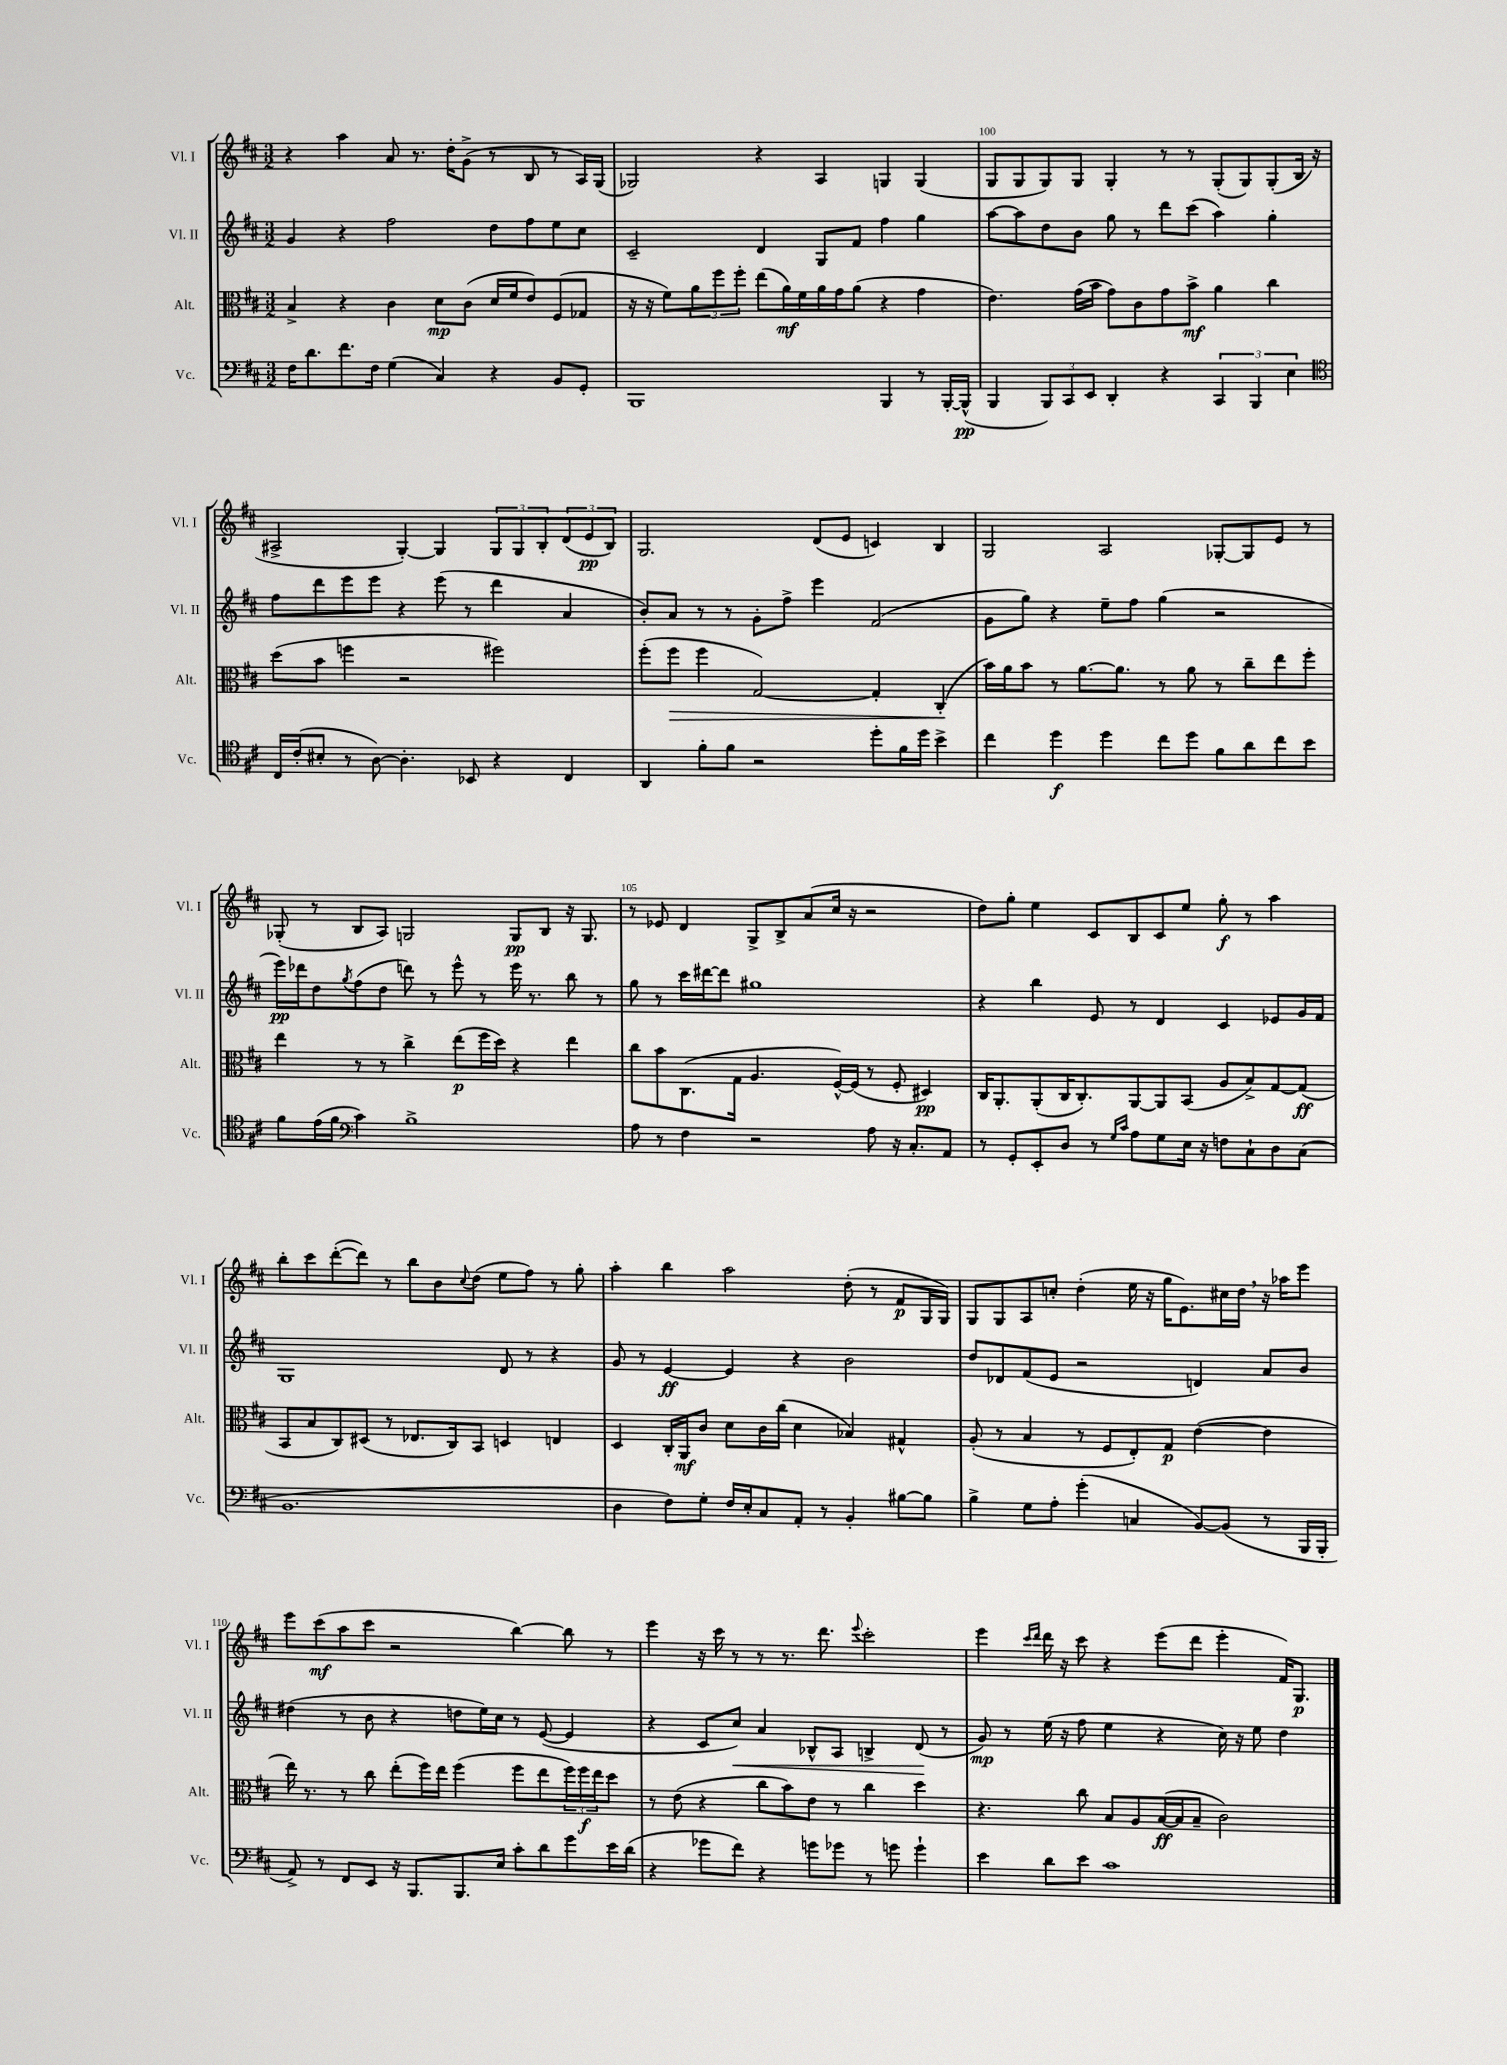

**kern	**dynam	**kern	**dynam	**kern	**dynam	**kern	**dynam
*part4	*part4	*part3	*part3	*part2	*part2	*part1	*part1
*staff4	*staff4	*staff3	*staff3	*staff2	*staff2	*staff1	*staff1
*I"Vc.	*	*I"Alt.	*	*I"Vl. II	*	*I"Vl. I	*
*I'Vc.	*	*I'Alt.	*	*I'Vl. II	*	*I'Vl. I	*
*clefF4	*	*clefC3	*	*clefG2	*	*clefG2	*
*k[f#c#]	*	*k[f#c#]	*	*k[f#c#]	*	*k[f#c#]	*
*M3/2	*	*M3/2	*	*M3/2	*	*M3/2	*
=98	=98	=98	=98	=98	=98	=98	=98
16F#\KL	.	4B^/	.	4g/	.	4r	.
8.d\	.	.	.	.	.	.	.
8.f#\	.	4r	.	4r	.	4aa\	.
16F#\Jk	.	.	.	.	.	.	.
(4G\	.	4c#\	.	2ff#\	.	8a/	.
.	.	.	.	.	.	8.r	.
4C#/)	.	8d\L	mp	.	.	.	.
.	.	.	.	.	.	16dd'\KL	.
.	.	(8c#\J	.	.	.	(8g^\J	.
4r	.	16d/LL	.	8dd\L	.	8r	.
.	.	16f#/J	.	.	.	.	.
.	.	8e/)	.	8ff#\	.	8B/	.
8BB/L	.	(8F#/	.	8ee\	.	8r	.
8GG'/J	.	8G-X/J	.	8cc#\J	.	16A/LL)	.
.	.	.	.	.	.	(16G/JJ	.
=99	=99	=99	=99	=99	=99	=99	=99
1BBB	.	16r	.	2c#~/	.	2G-X/)	.
.	.	16r	.	.	.	.	.
.	.	8f#\L)	.	.	.	.	.
.	.	12a\	.	.	.	.	.
.	.	12ff#\	.	.	.	.	.
.	.	12ff#'\J	.	.	.	.	.
.	.	(8ee\L	.	4d/	.	4r	.
.	.	16a\L)	mf	.	.	.	.
.	.	16f#\	.	.	.	.	.
.	.	16a\	.	8G/L	.	4A/	.
.	.	16g\J	.	.	.	.	.
.	.	(8a\J	.	8f#/J	.	.	.
4BBB/	.	4r	.	4ff#\	.	4Gn/	.
8r	.	4g\	.	4gg\	.	(4G/	.
[16BBB'/LL	.	.	.	.	.	.	.
(16BBB^^/JJ]	pp	.	.	.	.	.	.
=100	=100	=100	=100	=100	=100	=100	=100
4BBB/	.	4.e\)	.	[8aa\L	.	8G/L	.
.	.	.	.	8aa\]	.	8G/	.
12BBB/L)	.	.	.	8dd\	.	8G/)	.
12CC#/	.	.	.	.	.	.	.
.	.	(16g\LL	.	8b\J	.	8G/J	.
12EE/J	.	.	.	.	.	.	.
.	.	16b\JJ	.	.	.	.	.
4DD'/	.	8g\L)	.	8gg\	.	4G'/	.
.	.	8c#\	.	8r	.	.	.
4r	.	8g\	.	8ddd\L	.	8r	.
.	.	8b^\J	mf	(8ccc#\J	.	8r	.
6CC#/	.	4a\	.	4aa\)	.	(8G'/L	.
.	.	.	.	.	.	8G/)	.
6BBB/	.	.	.	.	.	.	.
.	.	4cc#\	.	4gg'\	.	(8G'/	.
6E\	.	.	.	.	.	.	.
.	.	.	.	.	.	16B/Jk	.
.	.	.	.	.	.	16r	.
!!LO:LB:g=z
=101	=101	=101	=101	=101	=101	=101	=101
*clefC4	*	*	*	*	*	*	*
16C#/LL	.	(8dd\L	.	8ff#\L	.	2A#X^/	.
(16c#'/J	.	.	.	.	.	.	.
8B#X'/J	.	8b\J	.	8ddd\	.	.	.
8r	.	4ffn\	.	8eee\	.	.	.
[8A\)	.	.	.	8eee\J	.	.	.
4.A'\]	.	2r	.	4r	.	[4G'/)	.
.	.	.	.	(8eee\	.	4G/]	.
8BB-X/	.	.	.	8r	.	.	.
4r	.	2ff#X\)	.	4ddd\	.	12G/L	.
.	.	.	.	.	.	12G/	.
.	.	.	.	.	.	12B'/	.
4C#/	.	.	.	4a/	.	(12d/	.
.	.	.	.	.	.	12e/	pp
.	.	.	.	.	.	12B/J)	.
=102	=102	=102	=102	=102	=102	=102	=102
4AA/	.	(8ff#'\L	.	8b'/L)	.	2.G/	.
!	!	!	!LO:HP:b	!	!	!	!
.	.	8ff#\J	>	8a/J	.	.	.
8f#'\L	.	4ff#\	.	8r	.	.	.
8f#\J	.	.	.	8r	.	.	.
2r	.	[2G/)	.	8g'\L	.	.	.
.	.	.	.	8ff#^\J	.	.	.
.	.	.	.	4eee\	.	(8d/L	.
.	.	.	.	.	.	8e/J	.
8dd'\L	.	4G'/]	.	(2f#/	.	4cn/)	.
16f#\L	.	.	.	.	.	.	.
16dd\JJ	.	.	.	.	.	.	.
4b^\	.	(4C#'/	.	.	.	4B/	.
.	.	.	]	.	.	.	.
=103	=103	=103	=103	=103	=103	=103	=103
4cc#\	.	16b\LL)	.	8g\L	.	2G/	.
.	.	16a\J	.	.	.	.	.
.	.	8b\J	.	8gg\J)	.	.	.
4dd\	f	8r	.	4r	.	.	.
.	.	[8.a\L	.	.	.	.	.
4dd\	.	.	.	8ee~\L	.	2A/	.
.	.	8.a\J]	.	.	.	.	.
.	.	.	.	8ff#\J	.	.	.
8cc#\L	.	8r	.	(4gg\	.	.	.
8dd\J	.	8a\	.	.	.	.	.
8f#\L	.	8r	.	2r	.	[8G-X'/L	.
8a\	.	8cc#~\L	.	.	.	8G-/]	.
8cc#\	.	8ee\	.	.	.	8e/J	.
8b\J	.	8ff#'\J	.	.	.	8r	.
!!LO:LB:g=z
=104	=104	=104	=104	=104	=104	=104	=104
8f#\L	.	4ee\	.	16eee\LL)	pp	(8G-X'/	.
.	.	.	.	16ddd-X\J	.	.	.
(16e\L	.	.	.	8dd\	.	8r	.
16f#\JJ	.	.	.	.	.	.	.
*clefF4	*	*	*	*	*	*	*
.	.	.	.	8qgg/	.	.	.
4c#\)	.	8r	.	(8ff#\	.	8B/L	.
.	.	8r	.	8dd\J	.	8A/J)	.
1B^	.	4cc#^\	.	8dddn\)	.	2Gn/	.
.	.	.	.	8r	.	.	.
.	.	(8ee\L	p	8eee^^\	.	.	.
.	.	16ff#\L	.	8r	.	.	.
.	.	16dd\JJ)	.	.	.	.	.
.	.	4r	.	16eee\	.	8G/L	pp
.	.	.	.	8.r	.	.	.
.	.	.	.	.	.	8B/J	.
.	.	4ee\	.	8bb\	.	16r	.
.	.	.	.	.	.	8.G/	.
.	.	.	.	8r	.	.	.
=105	=105	=105	=105	=105	=105	=105	=105
8A\	.	8cc#\L	.	8gg\	.	8r	.
8r	.	8b\	.	8r	.	8e-X/	.
4F#\	.	(8.C#\	.	16ccc#\LL	.	4d/	.
.	.	.	.	[16ddd#X\J	.	.	.
.	.	.	.	8ddd#\J]	.	.	.
.	.	16G\Jk	.	.	.	.	.
2r	.	4.A/	.	1gg#X	.	8G^/L	.
.	.	.	.	.	.	8B^/	.
.	.	.	.	.	.	(8a/	.
.	.	[16F#^^/LL)	.	.	.	16cc#/Jk	.
.	.	(16F#/JJ]	.	.	.	16r	.
8A\	.	8r	.	.	.	2r	.
16r	.	8F#'/	.	.	.	.	.
8.C#'/L	.	.	.	.	.	.	.
.	.	4D#X/)	pp	.	.	.	.
8AA/J	.	.	.	.	.	.	.
=106	=106	=106	=106	=106	=106	=106	=106
8r	.	16C#/KL	.	4r	.	8dd\L)	.
.	.	8.AA'/	.	.	.	.	.
8GG'/L	.	.	.	.	.	8gg'\J	.
8EE'/	.	(8AA'/	.	4bb\	.	4ee\	.
8D/J	.	16C#/K	.	.	.	.	.
.	.	8.C#'/)	.	.	.	.	.
8r	.	.	.	8e/	.	8c#/L	.
16qqG/LL	.	.	.	.	.	.	.
16qqc#/JJ	.	.	.	.	.	.	.
8A\L	.	[8AA/	.	8r	.	8B/	.
8G\	.	8AA/]	.	4d/	.	8c#/	.
16E\Jk	.	(8BB/J	.	.	.	8ee/J	.
16r	.	.	.	.	.	.	.
8Fn\L	.	8A/L	.	4c#/	.	8gg'\	f
8C#`\	.	8B^/)	.	.	.	8r	.
8D\	.	[8G/	.	8e-X/L	.	4aa\	.
(8C#\J	.	(8G/J]	ff	16g/L	.	.	.
.	.	.	.	16f#/JJ	.	.	.
!!LO:LB:g=z
=107	=107	=107	=107	=107	=107	=107	=107
1.BB	.	8BB/L	.	1G	.	8bb'\L	.
.	.	8B/	.	.	.	8ccc#\	.
.	.	8C#/)	.	.	.	([8ddd'\	.
.	.	(8D#X/J	.	.	.	8ddd\J])	.
.	.	8r	.	.	.	8r	.
.	.	8.E-X/L	.	.	.	8bb\L	.
.	.	.	.	.	.	8b\	.
.	.	16C#/k)	.	.	.	.	.
.	.	.	.	.	.	8qqcc#/	.
.	.	8BB/J	.	.	.	(8dd\J	.
.	.	4Dn/	.	8d/	.	8ee\L	.
.	.	.	.	8r	.	8ff#\J)	.
.	.	4En/	.	4r	.	8r	.
.	.	.	.	.	.	8gg'\	.
=108	=108	=108	=108	=108	=108	=108	=108
4D\	.	4D/	.	8g/	.	4aa'\	.
.	.	.	.	8r	.	.	.
8F#\L)	.	16C#'/LL	.	[4e/	ff	4bb\	.
.	.	16AA/J	mf	.	.	.	.
8G'\J	.	8c#/J	.	.	.	.	.
16F#/LL	.	8d\L	.	4e/]	.	2aa\	.
16E'/J	.	.	.	.	.	.	.
8C#/	.	16c#\L	.	.	.	.	.
.	.	(16cc#\JJ	.	.	.	.	.
8AA'/J	.	4d\	.	4r	.	.	.
8r	.	.	.	.	.	.	.
4BB'/	.	4B-X/)	.	2b\	.	(8dd'\	.
.	.	.	.	.	.	8r	.
[8B#X\L	.	4G#X^^/	.	.	.	8f#/L	p
8B#\J]	.	.	.	.	.	16G/L	.
.	.	.	.	.	.	16G/JJ)	.
=109	=109	=109	=109	=109	=109	=109	=109
4B^\	.	(8A'/	.	8dd/L	.	8G/L	.
.	.	8r	.	8d-X/	.	8G/	.
8G\L	.	4B/	.	(8f#/	.	8A/	.
8A'\J	.	.	.	8e/J	.	8ccn'/J	.
(4g'\	.	8r	.	2r	.	(4dd'\	.
.	.	8F#/L	.	.	.	.	.
4Cn/	.	8E'/)	.	.	.	16ee\	.
.	.	.	.	.	.	16r	.
.	.	8G/J	p	.	.	16gg\KL	.
.	.	.	.	.	.	8.e\)	.
[8BB/L)	.	([4e\	.	4dn/)	.	.	.
(8BB/J]	.	.	.	.	.	16cc#X\L	.
.	.	.	.	.	.	16dd,\JJ	.
8r	.	4e\]	.	8a/L	.	16r	.
.	.	.	.	.	.	16aa-X\KL	.
16BBB/LL	.	.	.	8b/J	.	8eee\J	.
16BBB'/JJ	.	.	.	.	.	.	.
!!LO:LB:g=z
=110	=110	=110	=110	=110	=110	=110	=110
8AA^/)	.	16ee\)	.	(4dd#X\	.	8eee\L	.
.	.	8.r	.	.	.	.	.
8r	.	.	.	.	.	(8ccc#\	mf
8FF#/L	.	8r	.	8r	.	8aa\	.
8EE/J	.	8cc#\	.	8b\	.	8ccc#\J	.
16r	.	(8ee'\L	.	4r	.	2r	.
8.BBB/L	.	.	.	.	.	.	.
.	.	16ff#\L)	.	.	.	.	.
.	.	16ee\JJ	.	.	.	.	.
8.BBB/	.	(4ff#\	.	8ddn\L	.	.	.
.	.	.	.	16ee\L)	.	.	.
16E/Jk	.	.	.	16cc#\JJ	.	.	.
8c#'\L	.	8ff#\L	.	8r	.	[4bb\)	.
8d\	.	8ee\	.	([8e/	.	.	.
8g\	.	24ff#\L)	.	4e/]	.	8bb\]	.
.	.	24ff#\	f	.	.	.	.
.	.	24ee\J	.	.	.	.	.
16e\L	.	8dd\J	.	.	.	8r	.
(16d\JJ	.	.	.	.	.	.	.
=111	=111	=111	=111	=111	=111	=111	=111
4r	.	8r	.	4r	.	4eee\	.
.	.	(8e\	.	.	.	.	.
8g-X\L	.	4r	.	8c#/L	.	16r	.
.	.	.	.	.	.	16ccc#\	.
!	!	!	!	!	!LO:HP:b	!	!
8f#\J)	.	.	.	8cc#/J)	<	8r	.
4r	.	8cc#\L	.	4a/	.	8r	.
.	.	8b\)	.	.	.	8.r	.
8gn\L	.	8e\J	.	8B-X^^/L	.	.	.
.	.	.	.	.	.	8.ddd\	.
8g-X\J	.	8r	.	8A/J	.	.	.
.	.	.	.	.	.	8qqeee/	.
8r	.	4cc#\	.	4Bn^/	.	2ccc#'\	.
8gn\	.	.	.	.	.	.	.
4g`\	.	4dd\	.	(8d/	.	.	.
.	.	.	.	8r	[	.	.
=112	=112	=112	=112	=112	=112	=112	=112
4e\	.	4.r	.	8g/)	mp	4eee\	.
.	.	.	.	8r	.	.	.
.	.	.	.	.	.	16qqccc#/LL	.
.	.	.	.	.	.	16qqddd/JJ	.
8d\L	.	.	.	(16ee\	.	16ddd\	.
.	.	.	.	16r	.	16r	.
8e\J	.	8cc#\	.	8ff#\	.	8ccc#\	.
1c#	.	8B/L	.	4ee\	.	4r	.
.	.	8A/	.	.	.	.	.
.	.	([16B/L	ff	4r	.	(8eee\L	.
.	.	16B/J]	.	.	.	.	.
.	.	8B~/J	.	.	.	8ddd\J	.
.	.	2c#\)	.	16cc#\)	.	4eee'\	.
.	.	.	.	16r	.	.	.
.	.	.	.	8ee\	.	.	.
.	.	.	.	4dd\	.	16f#/KL)	.
.	.	.	.	.	.	8.G/J	p
==	==	==	==	==	==	==	==
*-	*-	*-	*-	*-	*-	*-	*-
